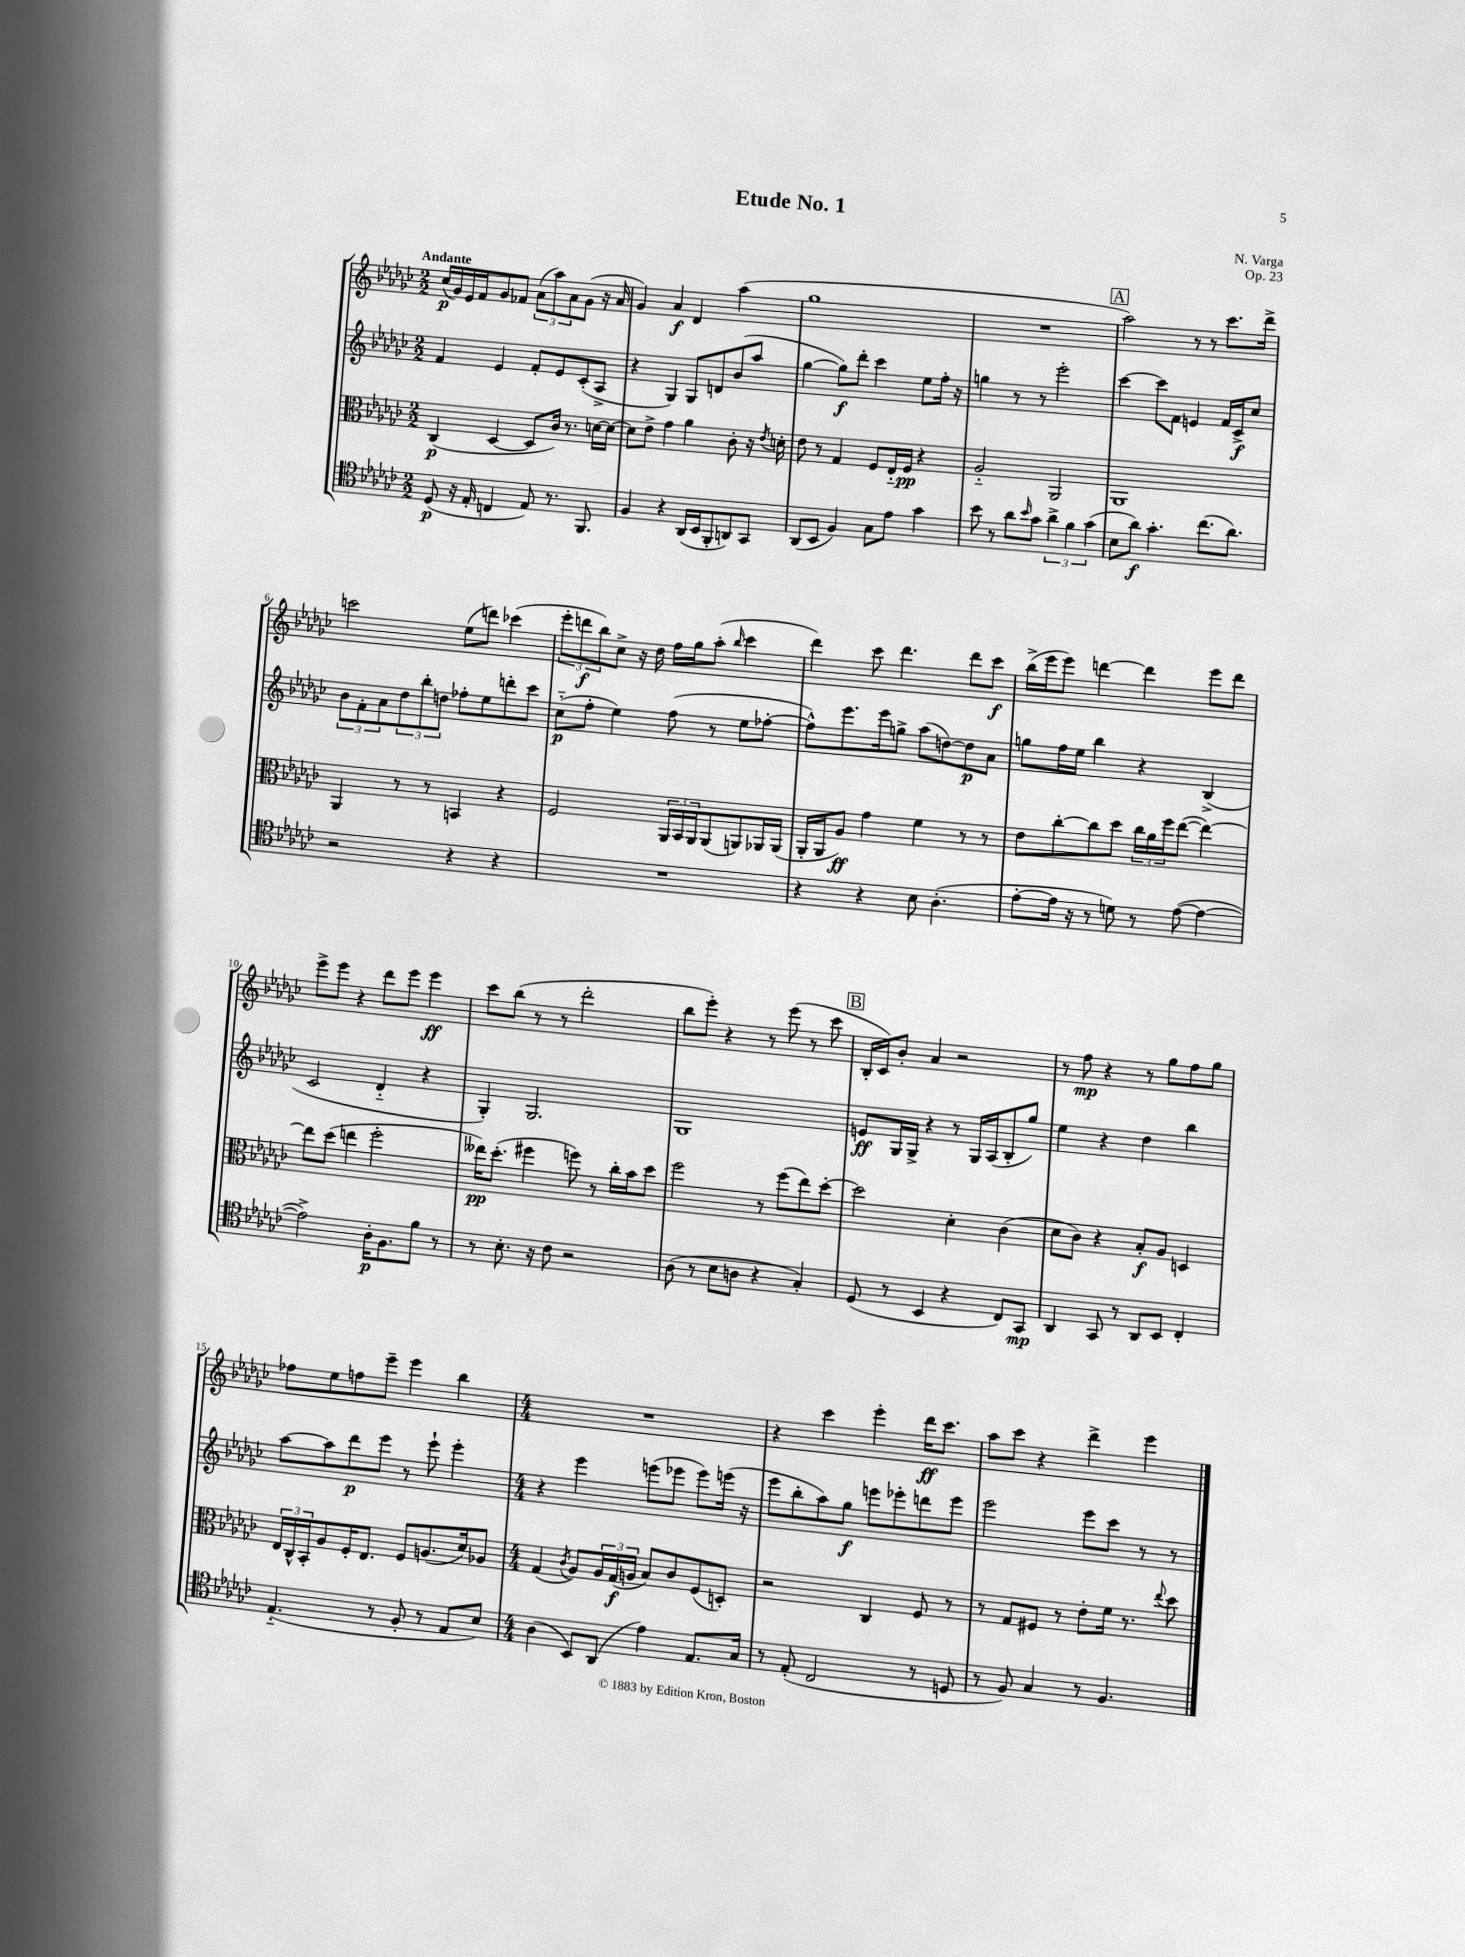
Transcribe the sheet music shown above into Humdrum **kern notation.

**kern	**dynam	**kern	**dynam	**kern	**dynam	**kern	**dynam
*part4	*part4	*part3	*part3	*part2	*part2	*part1	*part1
*staff4	*staff4	*staff3	*staff3	*staff2	*staff2	*staff1	*staff1
*clefC4	*	*clefC3	*	*clefG2	*	*clefG2	*
*k[b-e-a-d-g-c-]	*	*k[b-e-a-d-g-c-]	*	*k[b-e-a-d-g-c-]	*	*k[b-e-a-d-g-c-]	*
*M2/2	*	*M2/2	*	*M2/2	*	*M2/2	*
=1	=1	=1	=1	=1	=1	=1	=1
!	!	!	!	!	!	!LO:TX:a:B:t=Andante	!
(8D-/	p	(4C-/	p	4f/	.	(16cc-/LL	p
.	.	.	.	.	.	16g-/)	.
16r	.	.	.	.	.	16e-/	.
16E-'/	.	.	.	.	.	16f/J	.
4Cn/	.	[4D-/	.	4e-/	.	8g-/	.
.	.	.	.	.	.	8f-X/J	.
8E-/)	.	8D-/L]	.	8f'/L	.	(12a-\L	.
.	.	.	.	.	.	12aa-\)	.
8.r	.	16c-/Jk)	.	8e-/	.	.	.
.	.	.	.	.	.	12a-\	.
.	.	8.r	.	.	.	.	.
.	.	.	.	(8c-'/	.	(8g-\J	.
8.FF/	.	.	.	.	.	.	.
.	.	[16dn\LL	.	8A-^/J	.	16r	.
.	.	16d\JJ_	.	.	.	16a-/	.
=2	=2	=2	=2	=2	=2	=2	=2
4F/	.	8d\L]	.	4r	.	4g-/)	.
.	.	8e-^\J	.	.	.	.	.
4r	.	4g-\	.	4G-/)	.	4a-/	f
(16AA-/LL	.	4a-\	.	8G-/L	.	4d-/	.
16BB-/J	.	.	.	.	.	.	.
8FF'/	.	.	.	8dn/	.	.	.
8AAn/)	.	8c-'\	.	(8b-/	.	(4aa-\	.
8GG-/J	.	16r	.	8aa-/J	.	.	.
.	.	8qe-/	.	.	.	.	.
.	.	16dn'\	.	.	.	.	.
=3	=3	=3	=3	=3	=3	=3	=3
(8AA-/L	.	8e-\	.	[4gg-\	.	1gg-	.
8BB-/J	.	8r	.	.	.	.	.
4F/)	.	4G-/	.	8gg-\L])	f	.	.
.	.	.	.	8ddd-'\J	.	.	.
8G-\L	.	8F/L	.	4ccc-\	.	.	.
8e-\J	.	16E-/L	.	.	.	.	.
.	.	16F/JJ	pp	.	.	.	.
4g-\	.	4r	.	8ee-\L	.	.	.
.	.	.	.	16ff'\Jk	.	.	.
.	.	.	.	16r	.	.	.
=4	=4	=4	=4	=4	=4	=4	=4
8b-\	.	2A-/	.	4ggn\	.	1r	.
8r	.	.	.	.	.	.	.
8a-\L	.	.	.	8r	.	.	.
16qqb-/	.	.	.	.	.	.	.
8g-\J	.	.	.	8r	.	.	.
6a-^\	.	2AA-/	.	2eee-'\	.	.	.
6f\	.	.	.	.	.	.	.
(6g-\	.	.	.	.	.	.	.
!!LO:REH:place=s1:t=A
=5	=5	=5	=5	=5	=5	=5	=5
8B-\L	.	1AA-	.	[4ccc-\	.	2aa-\)	.
8a-\J)	f	.	.	.	.	.	.
4.g-'\	.	.	.	8ccc-\L]	.	.	.
.	.	.	.	8f\J	.	.	.
.	.	.	.	4en/	.	8r	.
(8.cc-\L	.	.	.	.	.	8r	.
.	.	.	.	16f/LL	.	8.ccc-\L	.
8.a-\J)	.	.	.	16c-^/J	f	.	.
.	.	.	.	8cc-/J	.	.	.
.	.	.	.	.	.	16ddd-^\Jk	.
!!LO:LB:g=z
=6	=6	=6	=6	=6	=6	=6	=6
2r	.	4AA-/	.	12b-\L	.	2cccn\	.
.	.	.	.	12f'\	.	.	.
.	.	.	.	12a-\	.	.	.
.	.	8r	.	12dd-\	.	.	.
.	.	.	.	12bb-'\	.	.	.
.	.	8r	.	.	.	.	.
.	.	.	.	12ddn\J	.	.	.
4r	.	4BBn/	.	8ff-X'\L	.	(8ee-\L	.
.	.	.	.	8ee-\	.	8dddn\J)	.
4r	.	4r	.	8dddn'\	.	(4ccc-X\	.
.	.	.	.	8ccc-\J	.	.	.
=7	=7	=7	=7	=7	=7	=7	=7
1r	.	2F/	.	(8cc-\L	p	12eee-'\L	.
.	.	.	.	.	.	12dddn\	f
.	.	.	.	8ff'\J	.	.	.
.	.	.	.	.	.	12bb-\)	.
.	.	.	.	4ee-\)	.	8cc-^\J	.
.	.	.	.	.	.	16r	.
.	.	.	.	.	.	16dd-\	.
.	.	24AA-/LL	.	(8ff\	.	16ff\LL	.
.	.	24BB-/	.	.	.	.	.
.	.	.	.	.	.	16gg-\J	.
.	.	24AA-/J	.	.	.	.	.
.	.	(8AA-/	.	8r	.	(8aa-'\J	.
.	.	.	.	.	.	16qqbb-/	.
.	.	8AAn/)	.	8ee-\L	.	4ccc-\	.
.	.	16AA-X/L	.	[8ff-X'\J	.	.	.
.	.	(16AA-/JJ	.	.	.	.	.
=8	=8	=8	=8	=8	=8	=8	=8
4r	.	16AA-'/LL	.	8ff-^^\L])	.	4ddd-\)	.
.	.	16AA-/J	.	.	.	.	.
.	.	8A-/J)	ff	8.eee-\	.	.	.
4r	.	4g-\	.	.	.	8ccc-\	.
.	.	.	.	16eee-\k	.	.	.
.	.	.	.	8ggn^\J	.	4.ddd-\	.
8B-\	.	4f\	.	(8aa-\L	.	.	.
(4.A-'\	.	.	.	[8ddn\)	.	.	.
.	.	8r	.	8dd\]	p	8ddd-\L	.
.	.	8r	.	8a-\J	.	8ccc-\J	f
=9	=9	=9	=9	=9	=9	=9	=9
[8e-'\L	.	8e-\L	.	8ggn\L	.	(16bb-^\LL	.
.	.	.	.	.	.	16eee-\J	.
16e-\Jk]	.	[8cc-'\	.	16ff\L	.	8eee-\J)	.
16r	.	.	.	16ee-\JJ	.	.	.
8r	.	8cc-\]	.	4bb-\	.	[4dddn\	.
8dn\)	.	8dd-\J	.	.	.	.	.
8r	.	24cc-\LL	.	4r	.	4ddd\]	.
.	.	24a-\	.	.	.	.	.
.	.	24ff\J	.	.	.	.	.
([8e-\	.	([8ee-\J	.	.	.	.	.
4e-\_	.	4ee-\_)	.	(4B-^/	.	8eee-\L	.
.	.	.	.	.	.	8ddd\J	.
!!LO:LB:g=z
=10	=10	=10	=10	=10	=10	=10	=10
2e-^\])	.	8ee-\L]	.	2c-/	.	8eee-^\L	.
.	.	(8dd-\J	.	.	.	8eee-\J	.
.	.	4een\	.	.	.	4r	.
16A-'\KL	p	2ff'\	.	4d-/	.	8ddd-\L	.
8.F\	.	.	.	.	.	.	.
.	.	.	.	.	.	8eee-\J	.
8f\J	.	.	.	4r	.	4eee-\	ff
8r	.	.	.	.	.	.	.
=11	=11	=11	=11	=11	=11	=11	=11
8r	.	16ee--X\KL)	pp	4G-'/)	.	8ccc-\L	.
.	.	(8.dd-'\J	.	.	.	.	.
8.B-'\	.	.	.	.	.	(8bb-\J	.
.	.	4ff#X\	.	2.G-/	.	8r	.
16r	.	.	.	.	.	.	.
8c-\	.	.	.	.	.	8r	.
2r	.	8ffn\)	.	.	.	2ddd-'\	.
.	.	8r	.	.	.	.	.
.	.	16cc-'\LL	.	.	.	.	.
.	.	16b-\J	.	.	.	.	.
.	.	8dd-\J	.	.	.	.	.
=12	=12	=12	=12	=12	=12	=12	=12
(8A-\	.	2ff\	.	1G-	.	8bb-\L	.
8r	.	.	.	.	.	8eee-'\J)	.
8B-\L	.	.	.	.	.	4r	.
8An\J	.	.	.	.	.	.	.
4r	.	8r	.	.	.	8r	.
.	.	(8ff\L	.	.	.	(8eee-\	.
4G-'/)	.	8ee-\)	.	.	.	8r	.
.	.	[8dd-'\J	.	.	.	8ccc-\	.
!!LO:REH:place=s1:t=B
=13	=13	=13	=13	=13	=13	=13	=13
(8D-/	.	2dd-\]	.	8en/L	ff	16B-'/LL	.
.	.	.	.	.	.	16c-/J)	.
8r	.	.	.	16G-/L	.	8b-'/J	.
.	.	.	.	16G-^/JJ	.	.	.
4BB-/	.	.	.	4r	.	4a-/	.
4r	.	4d-'\	.	8r	.	2r	.
.	.	.	.	16G-/LL	.	.	.
.	.	.	.	(16A-/J	.	.	.
8C-/L)	.	(4c-\	.	8B-'/	.	.	.
8GG-/J	mp	.	.	8gg-/J)	.	.	.
=14	=14	=14	=14	=14	=14	=14	=14
4AA-/	.	8d-\L	.	4ee-\	.	8r	.
.	.	8c-\J)	.	.	.	8ff\	mp
8GG-/	.	4r	.	4r	.	4r	.
8r	.	.	.	.	.	.	.
8AA-/L	.	8B-'/L	f	4dd-\	.	8r	.
8BB-/J	.	8A-/J	.	.	.	8gg-\L	.
4C-'/	.	4Dn/	.	4bb-\	.	8ff\	.
.	.	.	.	.	.	8gg-\J	.
!!LO:LB:g=z
=15	=15	=15	=15	=15	=15	=15	=15
(4.E-/	.	24E-/LL	.	[8aa-\L	.	8ff-X\L	.
.	.	24C-^^/	.	.	.	.	.
.	.	24BB-'/J	.	.	.	.	.
.	.	8A-/	.	8aa-\]	.	8ee-\	.
.	.	16F'/K	.	8ddd-\	p	8ffn\	.
.	.	8.E-/J	.	.	.	.	.
8r	.	.	.	8eee-\J	.	8eee-~\J	.
8F'/	.	8F/L	.	8r	.	4eee-\	.
8r	.	(8.An/	.	8eee-`\	.	.	.
8E-/L	.	.	.	4eee-'\	.	4bb-\	.
.	.	16d-/k)	.	.	.	.	.
8B-/J)	.	8A-X/J	.	.	.	.	.
=16	=16	=16	=16	=16	=16	=16	=16
*M4/4	*	*M4/4	*	*M4/4	*	*M4/4	*
(4A-\	.	(4G-/	.	4r	.	1r	.
.	.	8qc-/	.	.	.	.	.
8BB-/L)	.	8A-/L)	.	4eee-\	.	.	.
(8AA-/J	.	24A-/L	.	.	.	.	.
.	.	(24G-/	f	.	.	.	.
.	.	24An/JJ	.	.	.	.	.
4e-\)	.	8B-/L)	.	(8eeen\L	.	.	.
.	.	8c-/	.	8eee-X\J	.	.	.
8.E-/L	.	(8F/	.	8eee-\L)	.	.	.
.	.	8Dn'/J)	.	(16eeen\Jk	.	.	.
16G-/Jk	.	.	.	16r	.	.	.
=17	=17	=17	=17	=17	=17	=17	=17
8r	.	2r	.	8eee-\L	.	4r	.
(8E-'/	.	.	.	8bb-'\	.	.	.
2C-/	.	.	.	8aa-\)	.	4ccc-\	.
.	.	.	.	8gg-\J	f	.	.
.	.	4C-/	.	8eeen\L	.	4eee-'\	.
.	.	.	.	8eee-X'\	.	.	.
8r	.	8F/	.	8dddn\	.	16ddd-\KL	ff
.	.	.	.	.	.	8.ccc-\J	.
8Dn/	.	8r	.	8eee-\J	.	.	.
=18	=18	=18	=18	=18	=18	=18	=18
8r	.	8r	.	2eee-\	.	8aa-\L	.
8F/)	.	8G-/L	.	.	.	8ccc-\J	.
4G-/	.	8F#X/J	.	.	.	4r	.
.	.	8r	.	.	.	.	.
8r	.	8e-'\L	.	8eee-\L	.	4ddd-^\	.
4.F/	.	16f\Jk	.	8ccc-\J	.	.	.
.	.	8.r	.	.	.	.	.
.	.	.	.	8r	.	4eee-\	.
.	.	8qqee-/	.	.	.	.	.
.	.	8dd-\	.	8r	.	.	.
==	==	==	==	==	==	==	==
*-	*-	*-	*-	*-	*-	*-	*-
